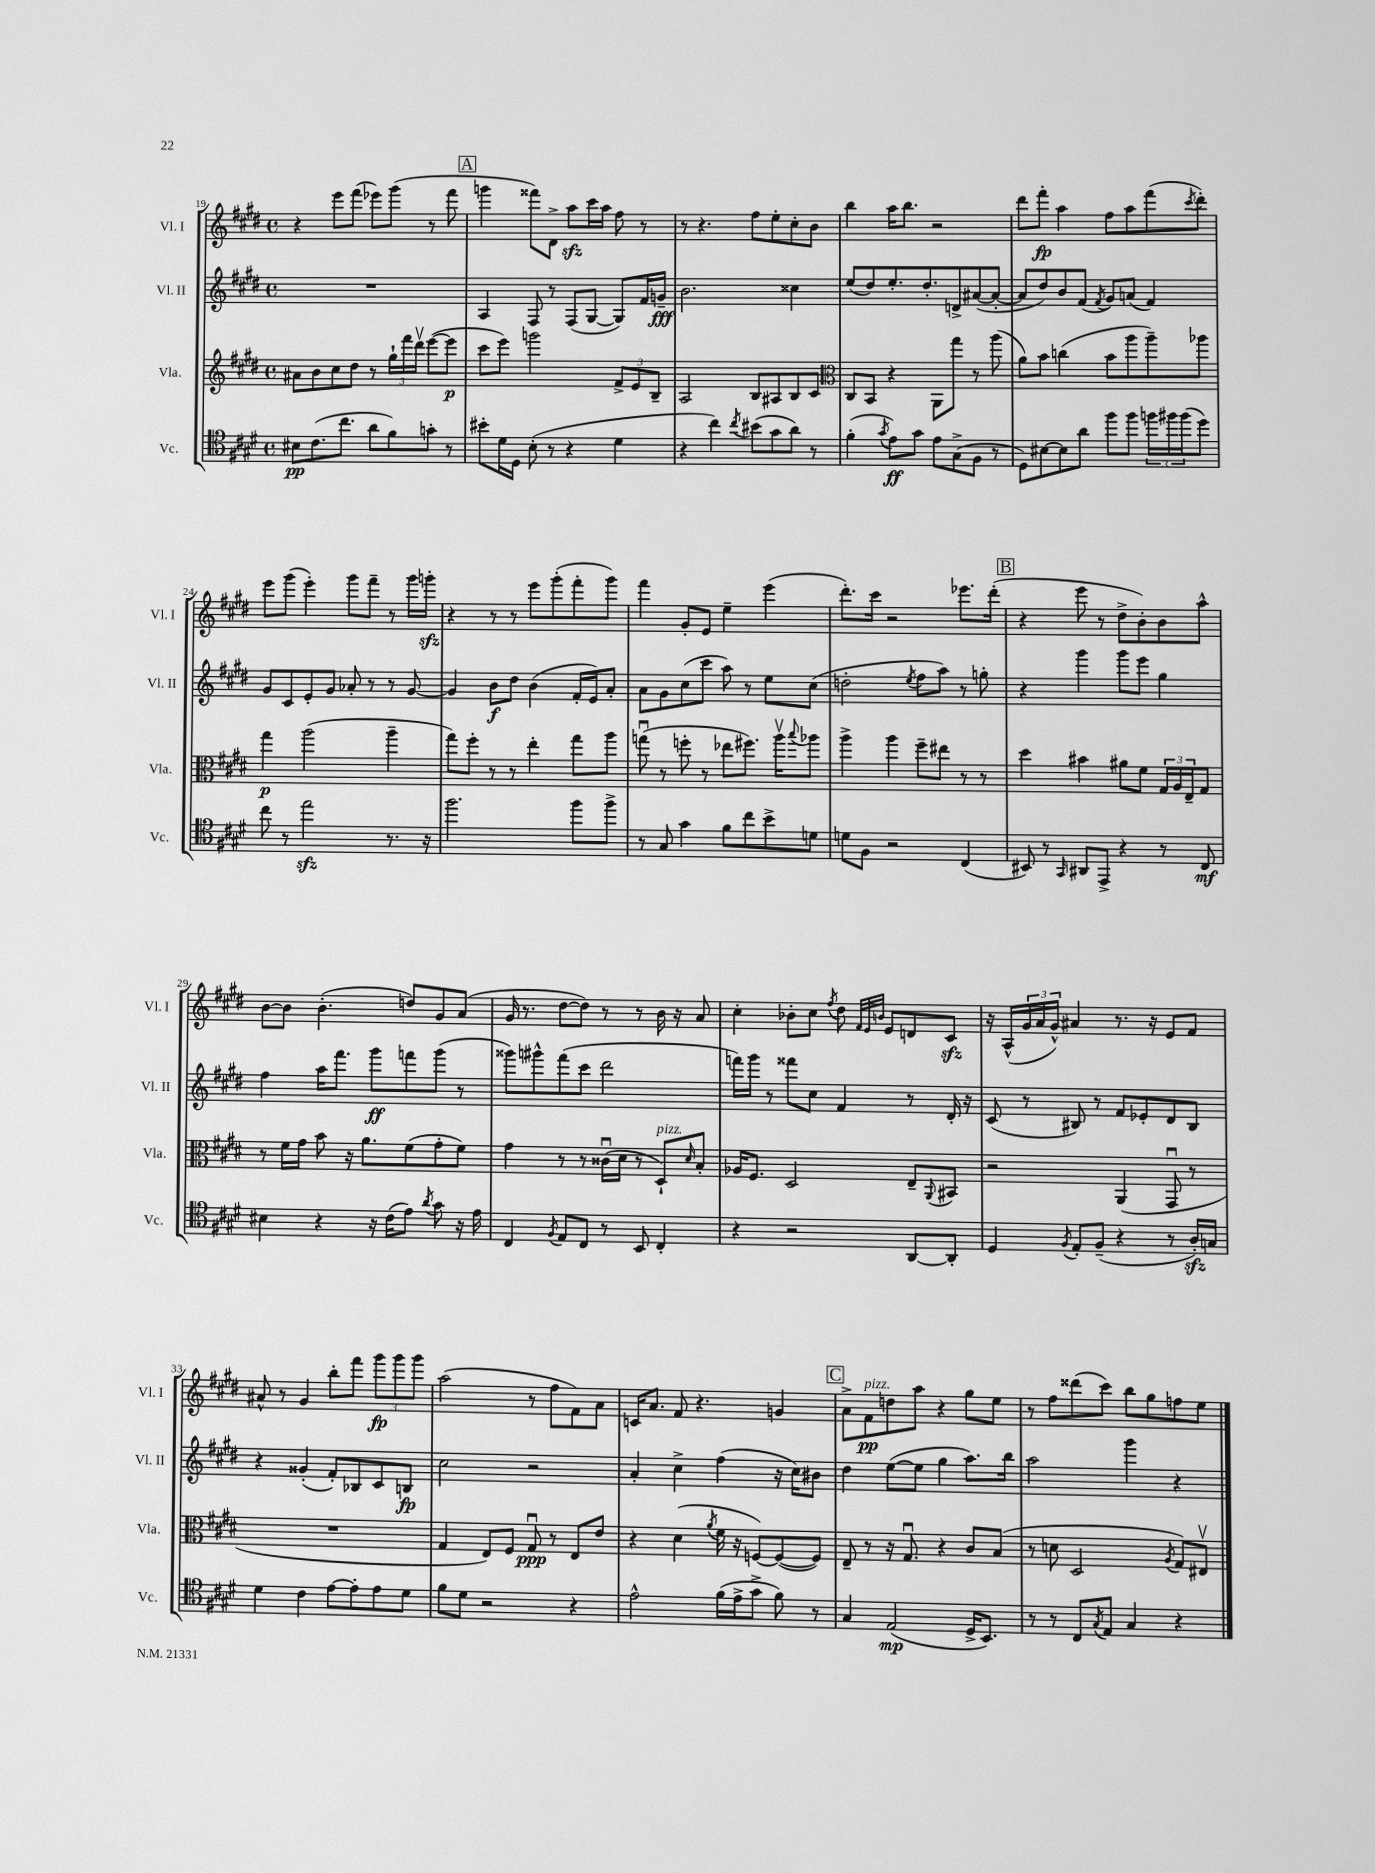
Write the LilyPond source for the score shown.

<<
\new StaffGroup <<
\new Staff = "s0" \with { instrumentName = "Vl. I" shortInstrumentName = "Vl. I" } {
    \clef treble \key e \major \defaultTimeSignature \time 4/4
    r4 e'''8 fis'''8( ees'''8) gis'''8( r8 fis'''8 |
    \mark \markup { \box "A" } g'''4 fisis'''8) dis'8-> a''8\sfz cis'''16 a''16 fis''8 r8 |
    r8 r4. fis''8 e''8-. cis''8-. b'8 |
    b''4 a''16 b''8. r2 |
    dis'''8 fis'''8-.\fp a''4 fis''8 a''8 fis'''8( \acciaccatura { cis'''8 } dis'''8-.) |
    e'''8 gis'''8( e'''4-.) gis'''8 fis'''8-- r8 gis'''16 g'''16-.\sfz |
    r4 r8 r8 e'''8 gis'''8-.( fis'''8-. gis'''8) |
    fis'''4 gis'8-. e'8 e''4-- e'''4( |
    dis'''8.-.) cis'''16 r2 ees'''8. dis'''16-.( |
    \mark \markup { \box "B" } r4 e'''8 r8 dis''8-> b'8-.) b'8 a''8-^ |
    b'8~ b'8 b'4.-.( d''8) gis'8 a'8( |
    gis'16 r8. dis''8~ dis''8) r8 r8 b'16 r16 a'8 |
    cis''4-. bes'8-. cis''8 \acciaccatura { fis''8 } dis''8 \grace { fis'32 e'32 b'32 } e'8 d'8 cis'8\sfz |
    r16 a16-^( \tuplet 3/2 { gis'16 a'16 gis'16-^) } ais'4 r8. r16 e'8 fis'8 |
    ais'8-^ r8 gis'4 b''8-. fis'''8 \tuplet 3/2 { gis'''8\fp gis'''8 gis'''8 } |
    a''2( r8 fis''8 fis'8) a'8 |
    c'16 a'8. fis'8 r4. g'4 |
    \mark \markup { \box "C" } a'8-> fis'8\pp^\markup { \italic "pizz." } d''8 a''8 r4 gis''8 e''8 |
    r8 fis''8 disis'''8( cis'''8) b''8 gis''8 f''8 e''8 \bar "|." |
}
\new Staff = "s1" \with { instrumentName = "Vl. II" shortInstrumentName = "Vl. II" } {
    \clef treble \key e \major \defaultTimeSignature \time 4/4
    R1 |
    \mark \markup { \box "A" } a4 fis8 r8 fis8( gis8~ gis8) fis'16 g'16--\fff |
    b'2. cisis''4 |
    e''8( dis''8) e''8.-. dis''8.-. d'8-> ais'8~( ais'8~-. |
    ais'8 dis''8) b'8 fis'8( \acciaccatura { fis'8 } gis'8) a'8( fis'4) |
    gis'8 cis'8 e'8-. gis'8 aes'8-. r8 r8 gis'8~ |
    gis'4 b'8\f dis''8 b'4( fis'16-. e'16) a'8-. |
    a'8 gis'8 cis''8( cis'''8 a''8) r8 e''8 cis''8( |
    d''2-. \acciaccatura { e''8 } fis''8 a''8) r8 g''8-. |
    \mark \markup { \box "B" } r4 gis'''4 gis'''8 e'''8 gis''4 |
    fis''4 a''16 fis'''8. gis'''8\ff f'''8 gis'''8( r8 |
    gisis'''8) gis'''8-^ fis'''8( cis'''8 dis'''2 |
    f'''16) gis'''16 r8 fisis'''8 cis''8 fis'4 r8 dis'16-. r16 |
    cis'8( r8 bis8) r8 fis'8 ees'8-. dis'8 bis8 |
    r4 gisis'4-.( fis'8-.) bes8 cis'8 b8\fp |
    cis''2 r2 |
    a'4-. cis''4-> fis''4( r16 cis''16) bis'8 |
    \mark \markup { \box "C" } dis''4 e''8~( e''8 gis''4 a''8.) b''16 |
    a''2 gis'''4 r4 \bar "|." |
}
\new Staff = "s2" \with { instrumentName = "Vla." shortInstrumentName = "Vla." } {
    \clef treble \key e \major \defaultTimeSignature \time 4/4
    ais'8 b'8 cis''8 dis''8 r8 \tuplet 3/2 { gis''16-! fis'''16 dis'''16\upbow } e'''8~( e'''8\p |
    \mark \markup { \box "A" } cis'''8 e'''8) g'''2 \tuplet 3/2 { fis'8-> e'8 b8-- } |
    a2 b8 ais8 b8 cis'8 |
    \clef alto cis8 b,8 r4 a,8 gis''8 r8 a''8( |
    a'8) b'8 c''4( b'8 a''8 a''8--) aes''8 |
    gis''4\p a''2( a''4-- |
    gis''8) fis''8-. r8 r8 e''4-. gis''8 a''8 |
    g''8\downbow( r8 f''8-. r8 ees''8 fis''8.) a''16\upbow \appoggiatura { b''8 } aes''8 |
    a''4-> a''4 fis''8-- eis''8 r8 r8 |
    \mark \markup { \box "B" } dis''4 bis'4 ais'8 fis'8 \tuplet 3/2 { gis16 a16 e16-- } gis8 |
    r8 fis'16 gis'16 b'8 r16 a'8. fis'8( gis'8-. fis'8) |
    gis'4 r8 r8 cisis'16\downbow( dis'16 r8 dis8-!^\markup { \italic "pizz." }) \grace { dis'16 } b8-. |
    aes16 fis8. dis2 e8-- \appoggiatura { a,8 } bis,8 |
    r2 a,4( gis,8\downbow r8 |
    R1 |
    gis4 e8) fis8 gis8\downbow\ppp r8 e8 e'8 |
    r4 dis'4( \acciaccatura { a'8 } fis'16 r16 f8~) f8~( f8) |
    \mark \markup { \box "C" } e8-- r8 r16 gis8.\downbow r4 cis'8 b8( |
    r8 d'8 dis2 \acciaccatura { a8 } gis8) eis8\upbow \bar "|." |
}
\new Staff = "s3" \with { instrumentName = "Vc." shortInstrumentName = "Vc." } {
    \clef tenor \key e \major \defaultTimeSignature \time 4/4
    bis8\pp cis'8.( cis''8. a'8 fis'8) g'8-. r8 |
    \mark \markup { \box "A" } bis'8-. dis'16 dis16 b8-.( r8 r4 dis'4 |
    r4 cis''4) \acciaccatura { cis''8 } bis'8( gis'8 a'8) r8 |
    fis'4-.( \acciaccatura { gis'8 } e'8\ff) gis'8 e'8 gis8->( fis8 r8 |
    dis8) bis8~ bis8 a'8 fis''8 fis''8 \tuplet 3/2 { f''16 fis''16 fis''16( } dis''8) |
    cis''8 r8 e''2\sfz r8. r16 |
    fis''2. fis''8 fis''8-> |
    r8 gis8 gis'4 fis'8 cis''8 b'8-> d'8 |
    d'8 fis8 r2 cis4( |
    \mark \markup { \box "B" } bis,8) r8 \grace { gis,16 } ais,8 e,8-> r4 r8 cis8\mf |
    bis4 r4 r16 cis'16( e'8) \acciaccatura { a'8 } gis'8 r16 e'16 |
    cis4 \acciaccatura { fis8 } e8 cis8 r8 b,8 cis4-. |
    r4 r2 a,8~ a,8-. |
    dis4 \acciaccatura { fis8 } e8-. fis8--( r4 r8 a16-.\sfz) g16 |
    dis'4 cis'4 e'8~ e'8-. e'8 dis'8 |
    fis'8 dis'8 r2 r4 |
    e'2-^ fis'16( e'16-> gis'8-> fis'8) r8 |
    \mark \markup { \box "C" } gis4 e2\mp( dis16-> b,8.) |
    r8 r8 cis8 \acciaccatura { gis8 } e8 gis4 r4 \bar "|." |
}
>>
>>
\layout { \context { \Score currentBarNumber = #19 } }
